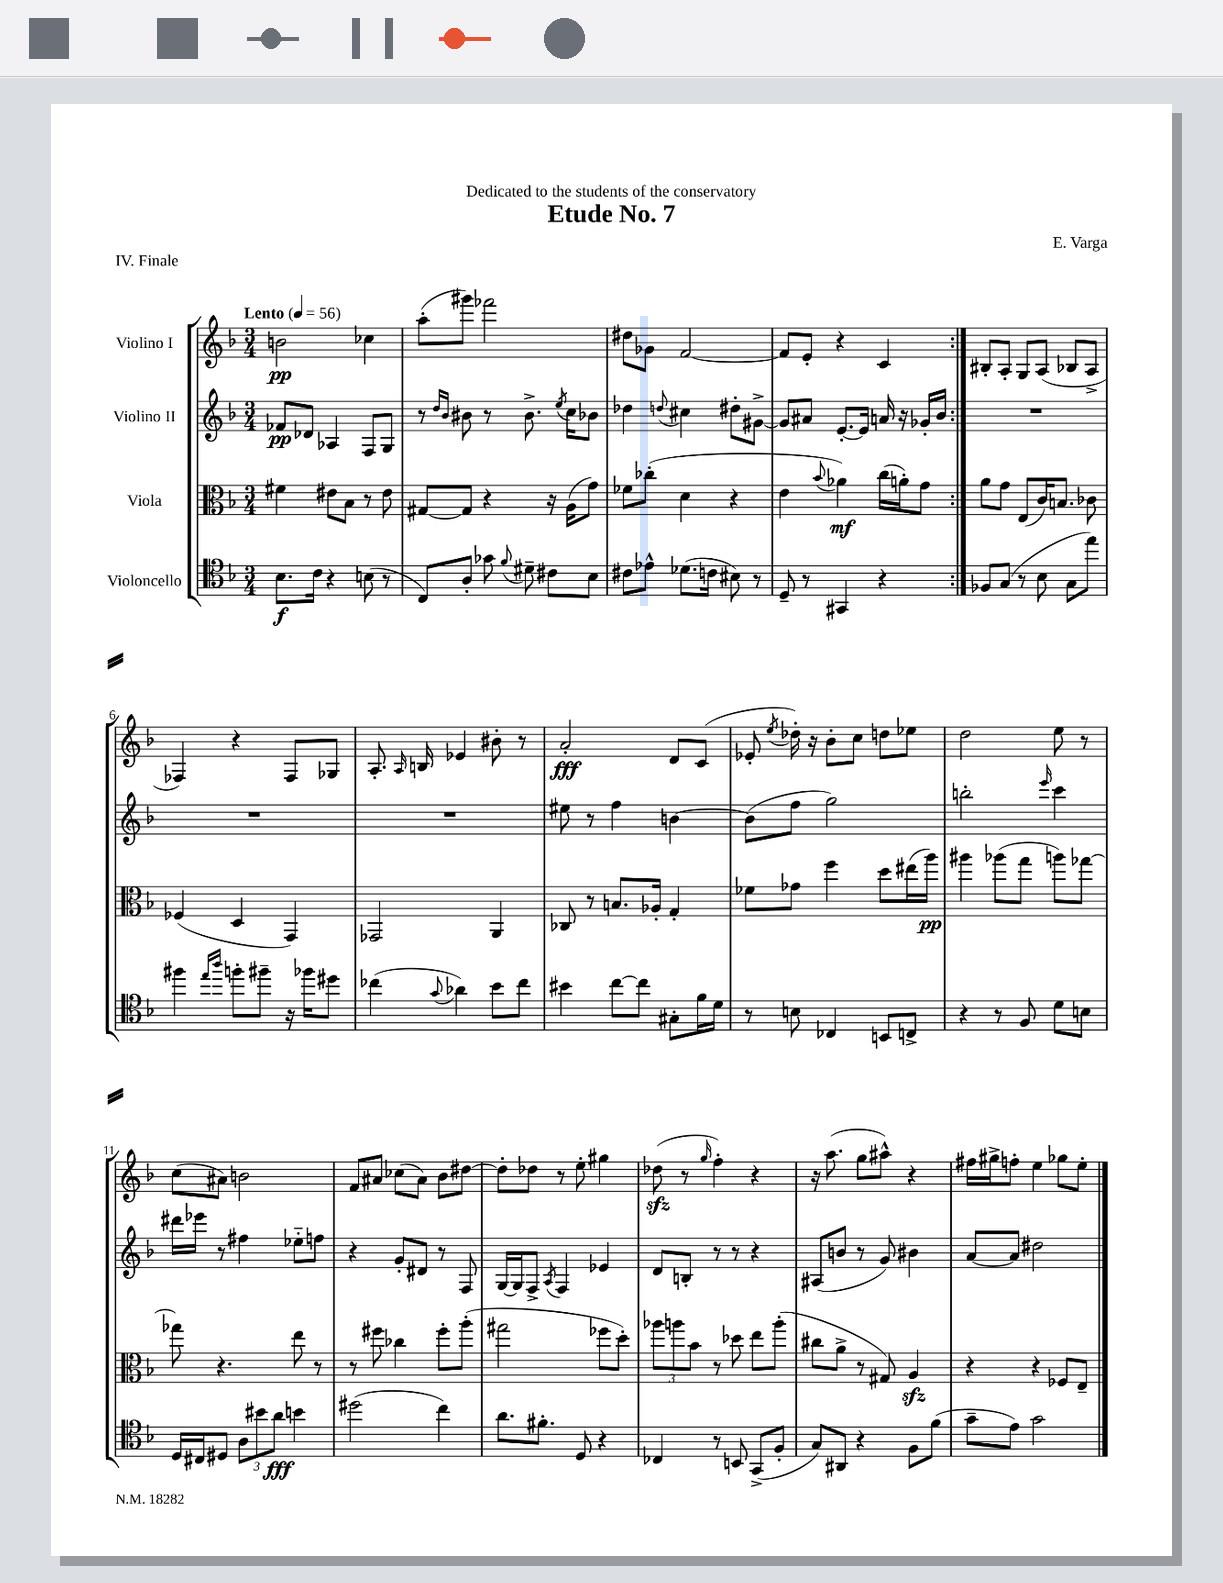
\header { title = "Etude No. 7" composer = "E. Varga" dedication = "Dedicated to the students of the conservatory" piece = "IV. Finale" }
<<
\new StaffGroup <<
\new Staff = "s0" \with { instrumentName = "Violino I" } {
    \clef treble \key f \major \numericTimeSignature \time 3/4 \tempo "Lento" 4 = 56
    \autoBeamOff \repeat volta 2 { b'2\pp ces''4 |
    a''8[-.( gis'''8]) fes'''2 |
    dis''8[ ges'8] f'2~ |
    f'8[ e'8]-. r4 c'4 | }
    bis8[-. a8]-. g8[ a8]( bes8[ a8]-> |
    fes4) r4 fes8[ ges8] |
    a8.-. \grace { a16 } b16 ees'4 bis'8-. r8 |
    a'2-.\fff d'8[ c'8]( |
    ees'8-. \acciaccatura { e''8 } des''16-.) r16 bes'8[-. c''8] d''8[ ees''8] |
    d''2 e''8 r8 |
    c''8[( ais'8]) b'2 |
    f'8[ ais'8] ces''8[( ais'8]) bes'8[ dis''8]~ |
    dis''8[-. des''8] r8 e''8-. gis''4 |
    des''8\sfz( r8 \grace { g''16 } f''4-.) r4 |
    r16 a''8.( g''8[ ais''8]-^) r4 |
    fis''16[ gis''16-> f''8]-. e''4 ges''8[ e''8]-. \bar "|." |
}
\new Staff = "s1" \with { instrumentName = "Violino II" } {
    \clef treble \key f \major \numericTimeSignature \time 3/4
    \autoBeamOff \repeat volta 2 { fes'8[\pp des'8] aes4 f8[ g8] |
    r8 \grace { d''16[ bes'16] } bis'8 r8 bis'8.-> \acciaccatura { e''8 } c''16[ bes'8] |
    des''4 \appoggiatura { d''8 } cis''4 dis''8[-. gis'8]~-> |
    gis'8[ ais'8] e'8.[~-. e'16] a'16 r16 ges'16[-. bes'16] | }
    R2. |
    R2. |
    R2. |
    eis''8 r8 f''4 b'4~ |
    b'8[( f''8] g''2) |
    b''2-. \grace { e'''16 } c'''4 |
    dis'''16[ ees'''16] r8 fis''4 ees''8[-_ f''8] |
    r4 g'8[-. dis'8] r8 f8 |
    g16[~ g16 f8]-> \acciaccatura { a8 } f4 ees'4 |
    d'8[ b8]-. r8 r8 r4 |
    ais8[( b'8] r8 g'8) bis'4 |
    a'8[~ a'8] dis''2 \bar "|." |
}
\new Staff = "s2" \with { instrumentName = "Viola" } {
    \clef alto \key f \major \numericTimeSignature \time 3/4
    \autoBeamOff \repeat volta 2 { fis'4 eis'8[ bes8] r8 eis'8 |
    gis8[~ gis8] r4 r16 a16[( g'8]) |
    fes'8[ ces''8]-.( d'4 r4 |
    e'4 \appoggiatura { bes'8 } aes'4\mf) c''16[( a'16-.) g'8] | }
    a'8[ g'8] e8[( c'16) b8.] ces'8 |
    fes4( d4 g,4) |
    ges,2 a,4 |
    ces8 r8 b8.[ aes16]-. g4-. |
    fes'8[ ges'8] f''4 d''8[ eis''16( a''16]\pp) |
    ais''4 aes''8[( g''8] a''8[) ges''8]~ |
    ges''8 r4. e''8 r8 |
    r8 fis''8 ces''4 fis''8[-. a''8]-.( |
    gis''2 fes''8[ d''8]-.) |
    \tuplet 3/2 { aes''8[ a''8 bes'8] } r8 des''8 e''8[ a''8]-.( |
    cis''8[ a'8]-> r8 gis8) a4\sfz |
    r4 r4 fes8[ e8]-- \bar "|." |
}
\new Staff = "s3" \with { instrumentName = "Violoncello" } {
    \clef tenor \key f \major \numericTimeSignature \time 3/4
    \autoBeamOff \repeat volta 2 { bes8.[\f c'16] r4 b8( r8 |
    c8[) a8]-. ges'8 \appoggiatura { f'8 } dis'8-- cis'8[ bes8] |
    cis'8[ ees'8]-^ des'8.[( c'16] bis8) r8 |
    d8-- r8 gis,4 r4 | }
    fes8[ g8]( r8 bes8 g8[ e''8]) |
    fis''4 \grace { e''16[ a''16] } f''8[-. fis''8]-- r16 fes''16[ dis''8] |
    ces''4( \appoggiatura { g'8 } aes'4) bes'8[ ces''8] |
    bis'4 c''8[~ c''8] gis8[-. f'16 d'16] |
    r8 b8 ces4 b,8[ c8]-> |
    r4 r8 f8 d'8[ b8] |
    d16[ cis16 dis8] \tuplet 3/2 { a8[ bis'8 a'8]\fff } b'4 |
    dis''2( c''4) |
    a'8.[ fis'8.]-. d8 r4 |
    ces4 r8 b,8 g,8[->( f8]-. |
    g8[) ais,8] r4 f8[ f'8]( |
    g'8[-- e'8]) g'2 \bar "|." |
}
>>
>>
